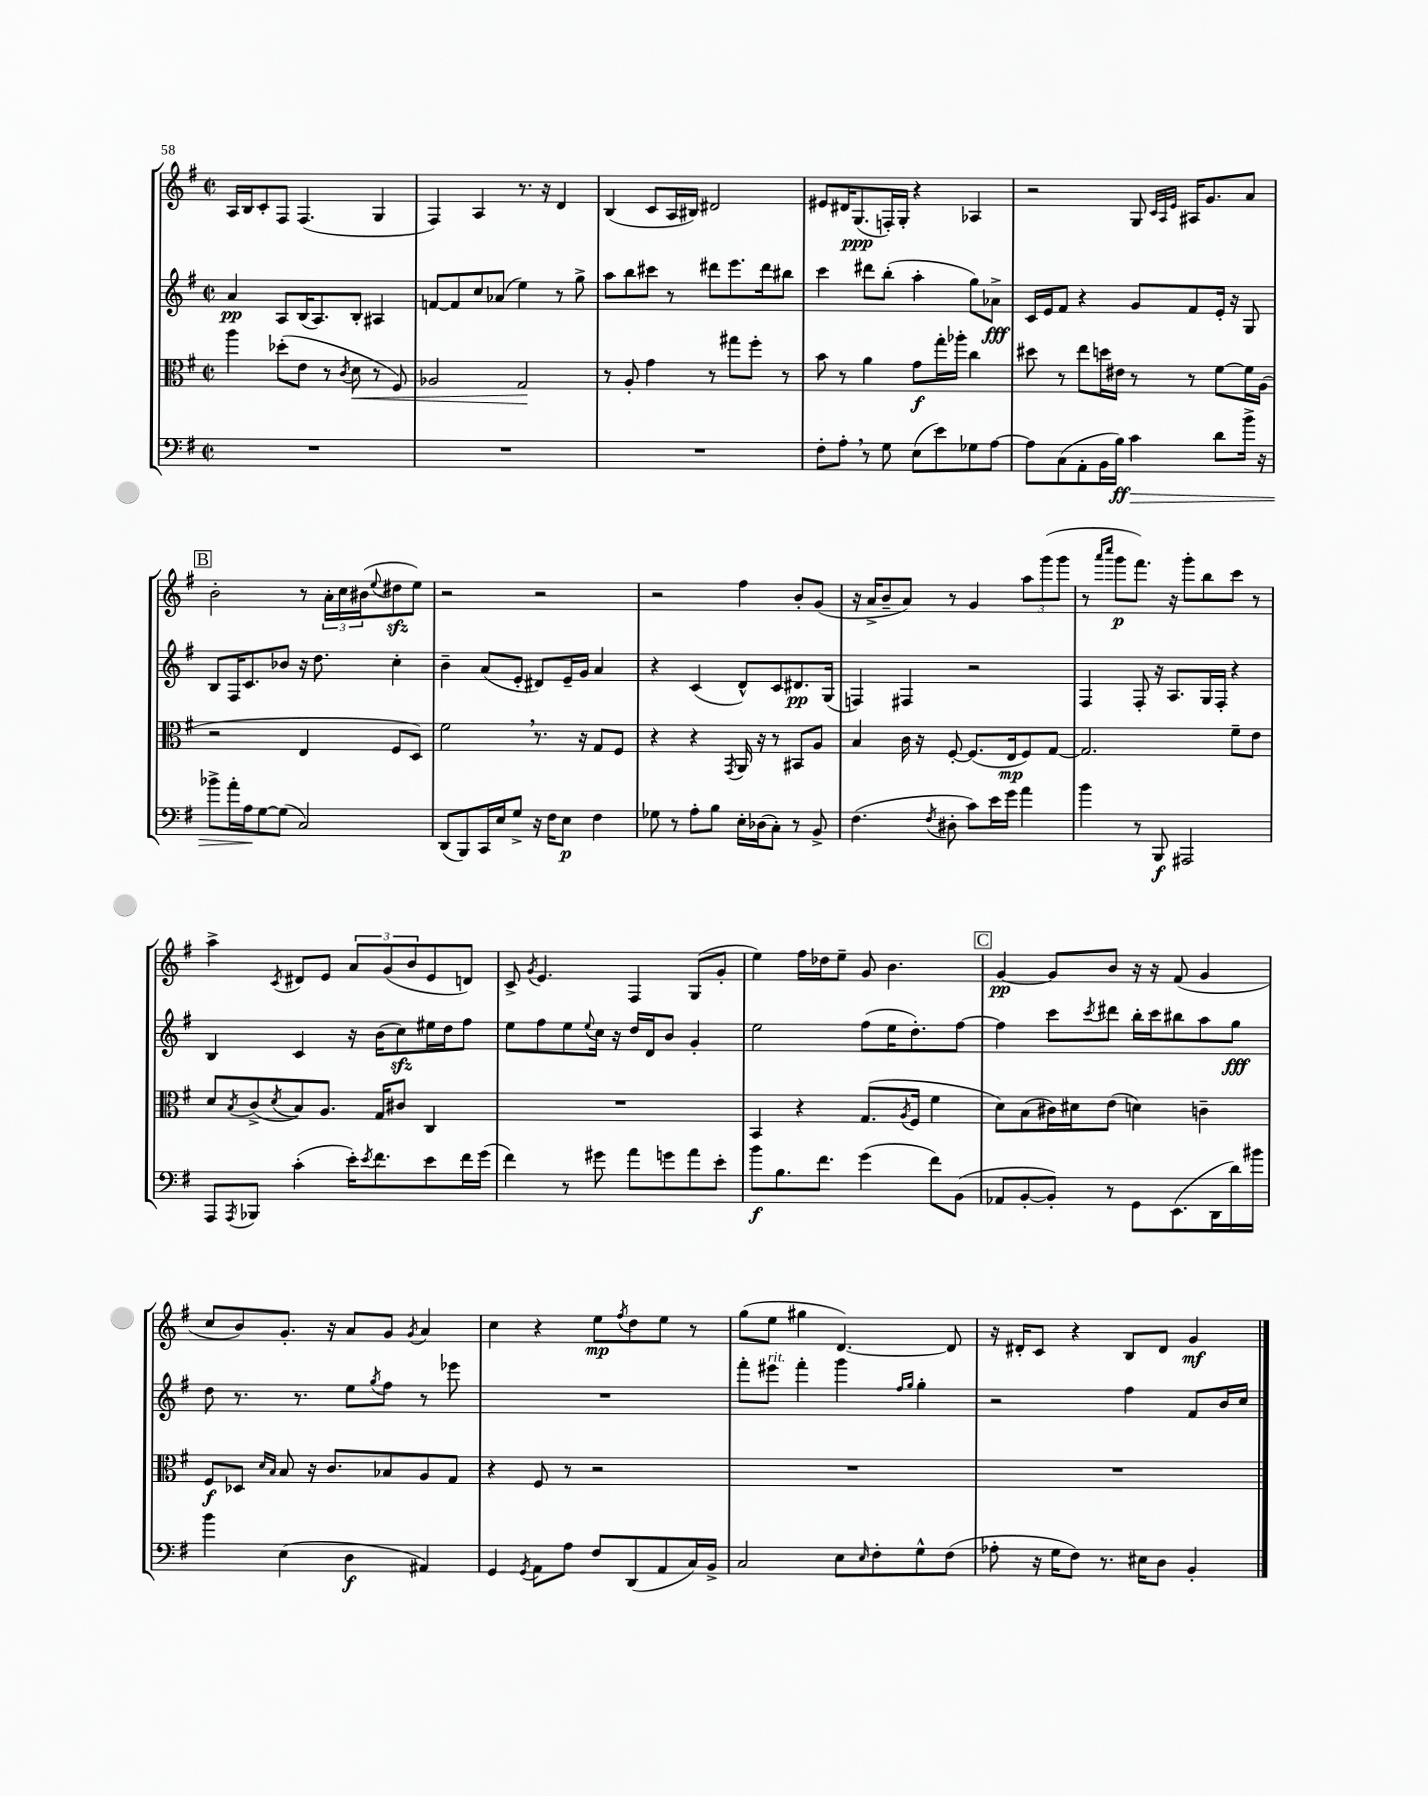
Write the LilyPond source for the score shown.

<<
\new StaffGroup <<
\new Staff = "s0" {
    \clef treble \key g \major \defaultTimeSignature \time 2/2
    a16 b16 c'8-. fis8 fis4.( g4 |
    fis4) a4 r8. r16 d'4 |
    b4( c'8 a16 bis16) dis'2 |
    eis'8 dis'16 g8.\ppp( f16-.) g16-. r4 aes4 |
    r2 g8 \grace { c'32 a32 e'32 } ais16 g'8. a'8 |
    \mark \markup { \box "B" } b'2-. r8 \tuplet 3/2 { a'16-. c''16 bis'16( } \appoggiatura { e''8 } dis''8\sfz e''8) |
    r2 r2 |
    r2 fis''4 b'8-. g'8( |
    r16 a'16-> b'8-- a'8) r8 g'4 \tuplet 3/2 { a''8 g'''8( g'''8 } |
    r8 \grace { a'''16 c''''16 } g'''8\p fis'''8.) r16 g'''8-. b''8 c'''8 r8 |
    a''4-> \acciaccatura { c'8 } dis'8 e'8 \tuplet 3/2 { a'8 g'8( b'8 } e'8 d'8) |
    c'8-> \acciaccatura { g'8 } e'4. fis4 g8( g'8-. |
    e''4) fis''16 des''16 e''8-- g'8 b'4. |
    \mark \markup { \box "C" } g'4~\pp g'8 b'8 r16 r16 fis'8( g'4 |
    c''8 b'8) g'8.-. r16 a'8 g'8 \acciaccatura { g'8 } a'4 |
    c''4 r4 e''8\mp \acciaccatura { fis''8 } d''8 e''8 r8 |
    g''8( e''8 gis''4 d'4.~) d'8 |
    r16 dis'16-. c'8 r4 b8 dis'8 g'4\mf \bar "|." |
}
\new Staff = "s1" {
    \clef treble \key g \major \defaultTimeSignature \time 2/2
    a'4\pp a8 b16( a8.) b8-. ais4 |
    f'8~ f'8 c''8 aes'8( e''4) r8 g''8-> |
    a''8 b''8 cis'''8 r8 dis'''8 e'''8. dis'''16 bis''8 |
    c'''4 dis'''8 b''8-.( a''4-. g''8) aes'8->\fff |
    c'16 e'16 fis'8 r4 g'8 fis'8 e'16-. r16 g8 |
    \mark \markup { \box "B" } b8 fis16 c'8. bes'8 r16 d''8. c''4-. |
    b'4-- a'8( e'8-. dis'8) e'16-- g'16 a'4 |
    r4 c'4( d'8-^) c'8 dis'8.\pp g16( |
    f4) fis4 r2 |
    fis4 fis8-. r16 a8. g16 fis16-. r4 |
    b4 c'4 r16 b'16( c''8\sfz) eis''16 d''16 fis''8 |
    e''8 fis''8 e''8 \appoggiatura { e''8 } c''16 r16 d''16 d'16 b'8 g'4-. |
    e''2 fis''8( e''16 d''8.-.) fis''8~ |
    \mark \markup { \box "C" } fis''4 c'''8 \acciaccatura { c'''8 } dis'''8 b''16-. c'''16 bis''8 a''8 g''8\fff |
    d''8 r8. r8. e''8 \acciaccatura { g''8 } fis''8 r8 ees'''8 |
    R1 |
    fis'''8-. eis'''8^\markup { \italic "rit." } fis'''4-. g'''4 \grace { fis''16 g''16 } g''4-. |
    r2 fis''4 fis'8 b'16 c''16 \bar "|." |
}
\new Staff = "s2" {
    \clef alto \key g \major \defaultTimeSignature \time 2/2
    a''4 des''8-.( e'8 r8 \acciaccatura { c'8 } d'8\< r8 fis8) |
    aes2 g2\! |
    r8 a8-. g'4 r8 gis''8 fis''8-. r8 |
    b'8 r8 a'4 g'8\f g''16-. aes''16-. c''4 |
    dis''8 r8 e''8 d''16 eis'16 r8 r8 fis'8~ fis'16 a16( |
    \mark \markup { \box "B" } r2 e4 fis8 d8) |
    fis'2 \breathe r8. r16 g8 fis8 |
    r4 r4 \acciaccatura { g,8 } a,16 r16 r8 bis,8 a8 |
    b4 c'16 r16 fis8~-. fis8.( e16\mp fis8) g8~ |
    g2. fis'8-- e'8 |
    d'8 \acciaccatura { b8 } c'8->( \acciaccatura { d'8 } b8) a8. g16 cis'8 c4 |
    R1 |
    b,4 r4 g8.( \acciaccatura { a8 } fis16 fis'4 |
    \mark \markup { \box "C" } d'8) b8( cis'16) dis'16 e'8( d'4) c'4-- |
    fis8\f des8 \grace { d'16 b16 } b8 r16 c'8. bes8 a8 g8 |
    r4 fis8 r8 r2 |
    R1 |
    R1 \bar "|." |
}
\new Staff = "s3" {
    \clef bass \key g \major \defaultTimeSignature \time 2/2
    R1 |
    R1 |
    R1 |
    fis8-. a8-. \breathe r8 g8 e8( e'8) ges8 a8~ |
    a8 c8( a,8-. b,16 b16\ff) c'4\> d'8 b'16-> r16 |
    \mark \markup { \box "B" } bes'8-> a'16-. a16\! g8~ g8( c2) |
    d,8( b,,8) c,16 e16 g8-> r16 fis16 e8\p fis4 |
    ges8 r8 a8-. b8 e16-. des16( c8-.) r8 b,8-> |
    fis4.( \acciaccatura { fis8 } dis8-. c'8) e'16 g'16 a'4 |
    b'4 r8 b,,8\f ais,,2 |
    a,,8 \acciaccatura { a,,8 } bes,,8 c'4-.( e'16-.) \acciaccatura { e'8 } fis'8. e'8 fis'16 g'16( |
    fis'4) r8 gis'8 a'8 g'8 a'8 e'8-. |
    b'8\f b8. fis'8. g'4( fis'8) b,8( |
    \mark \markup { \box "C" } aes,8 b,8~-. b,8-.) r8 g,8 e,8.( d,16 d'16) bis'16 |
    b'4 e4( d4\f ais,4) |
    g,4 \acciaccatura { g,8 } a,8 a8 fis8 d,8( a,8 c16) b,16-> |
    c2 e8 \grace { e16 } fis8-. g8-^ fis8( |
    aes8-. r16 g16 fis8) r8. eis16 d8 b,4-. \bar "|." |
}
>>
>>
\layout { \context { \Score \remove "Bar_number_engraver" } }
